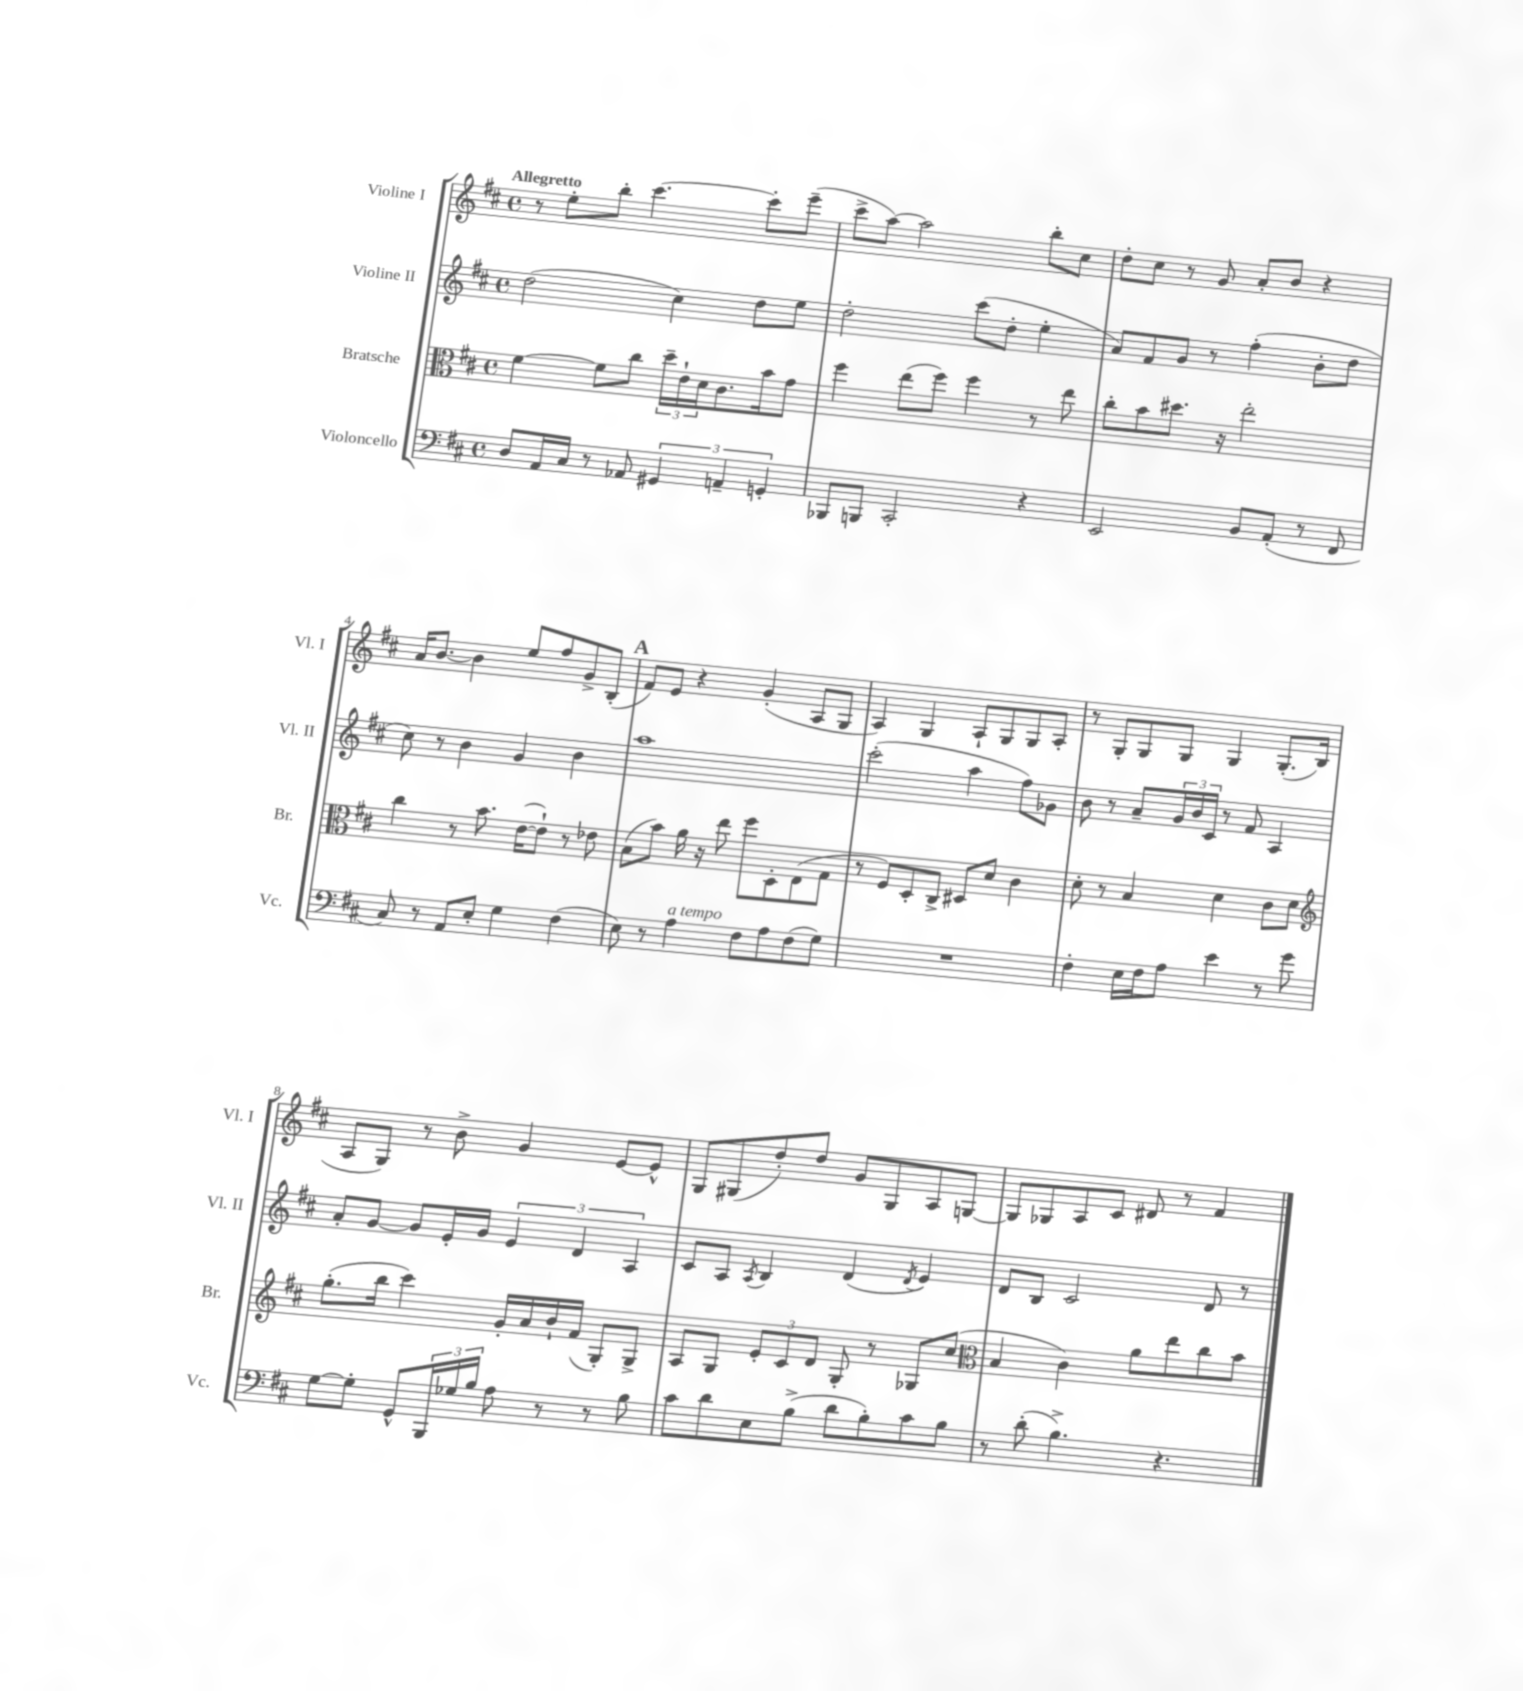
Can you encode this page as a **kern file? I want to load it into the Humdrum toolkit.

**kern	**kern	**kern	**kern
*staff4	*staff3	*staff2	*staff1
*clefF4	*clefC3	*clefG2	*clefG2
*k[f#c#]	*k[f#c#]	*k[f#c#]	*k[f#c#]
*M4/4	*M4/4	*M4/4	*M4/4
*met(c)	*met(c)	*met(c)	*met(c)
8D/L	[4f#\	(2dd\	8r
16AA/L	.	.	8ee'\L
16C#/JJ	.	.	.
8r	8f#\]L	.	8bb'\J
8AA-/	8cc#\J	.	[4.ccc#\
6GG#/	24dd~\LL	4cc#\)	.
.	24e`\	.	.
.	24d\J	.	.
.	8.c#\	.	.
6AA~/	.	.	.
.	.	8dd\L	8ccc#'\]L
.	16b\k	.	.
6GG'/	.	.	.
.	8g\J	8ee\J	(8eee~\J
=	=	=	=
8BBB-/L	4ff#\	2dd'\	8ccc#^\L
8BBB/J	.	.	[8aa\J)
2CC#'/	(8ee\L	.	2aa\]
.	8ff#\J)	.	.
.	4ff#\	(8ccc#\L	.
.	.	8dd'\J	.
4r	8r	4ee'\	8bb'\L
.	8ee\	.	8cc#\J
=	=	=	=
2EE/	8cc#'\L	8a/L)	8dd'\L
.	8b\	8f#/	8cc#\J
.	8.dd#\J	8g/J	8r
.	.	8r	8g/
.	16r	.	.
8BB/L	2ee'\	(4ff#'\	8a'/L
(8AA'/J	.	.	8b/J
8r	.	8b'\L	4r
8FF#/	.	8dd\J	.
=	=	=	=
8C#/)	4cc#\	8cc#\)	16a/LK
.	.	.	[8.b/J
8r	.	8r	.
8AA/L	8r	4b\	4b\]
8E'/J	8.b\	.	.
4G\	.	4g/	8ee/L
.	([16e\LK	.	.
.	8e`\]J)	.	8ff#/
(4F#\	8r	4b\	8g^/
.	8e-\	.	(8B'/J
=	=	=	=
8E\)	(8B\L	1aa	8f#/L)
8r	8b\J)	.	8e/J
4A\	16a\	.	4r
.	16r	.	.
.	8ee\	.	.
8F#\L	8ff#\L	.	(4g'/
8A\	8D'\	.	.
(8F#\	(8E\	.	8A/L
8G\J)	8G\J	.	8G/J
=	=	=	=
1r	8r	(2ccc#'\	4A/)
.	8F#/L)	.	.
.	8D'/	.	4G/
.	8C#^/J	.	.
.	8D#/L	4aa\	8A`/L
.	8d/J	.	8G/
.	4c#\	8ff#\L)	8G/
.	.	8g-\J	8A'/J
=	=	=	=
4F#'\	8d'\	8b\	8r
.	8r	8r	8G'/L
16E\LL	4B/	8a~/L	8G/
16F#\J	.	.	.
8A\J	.	24g/L	8G/J
.	.	24b/	.
.	.	24c#/JJ	.
4e\	4d\	8r	4G/
.	.	8f#/	.
8r	8c#\L	4A/	(8.G'/L
8g\	8d\J	.	.
.	.	.	16B/Jk
=	=	=	=
*	*clefG2	*	*
[8G\L	(8.gg'\L	8a'/L	8A/L
8G'\]J	.	[8g/J	8G/J)
.	16bb\Jk	.	.
8GG^^/L	4ccc#\)	8g/]L	8r
24BBB/L	.	16e'/L	8b^\
24G-/	.	.	.
.	.	16g/JJ	.
24B/JJ	.	.	.
8A\	16g'/LL	6e/	4g/
.	16a/	.	.
8r	16b`/	.	.
.	.	6d/	.
.	(16f#/JJ	.	.
8r	8G'/L)	.	[8e/L
.	.	6A/	.
8B\	8G^/J	.	8e^^/]J
=	=	=	=
8c#\L	8A/L	8c#/L	8G/L
8d\	8G/J	8A/J	(8G#/
.	.	8qA/	.
8E\	12e'/L	4B/	8dd'/)
.	12c#/	.	.
(8B^\J	.	.	8dd/J
.	12d/J	.	.
8d\L	8G'/	(4d/	8g/L
8B'\)	8r	.	8G#/
.	.	8qd/	.
8c#\	8G-/L	4e/)	8A/
8B\J	(8cc#/J	.	[8G/J
=	=	=	=
*	*clefC3	*	*
8r	4B/	8d/L	8G/]L
(8d'\	.	8B/J	8G-/
4.B^\)	4c#\)	2c#/	8A/
.	.	.	8c#/J
.	8a\L	.	8d#/
4.r	8ee\	.	8r
.	8cc#\	8d/	4f#/
.	8b\J	8r	.
==	==	==	==
*-	*-	*-	*-
